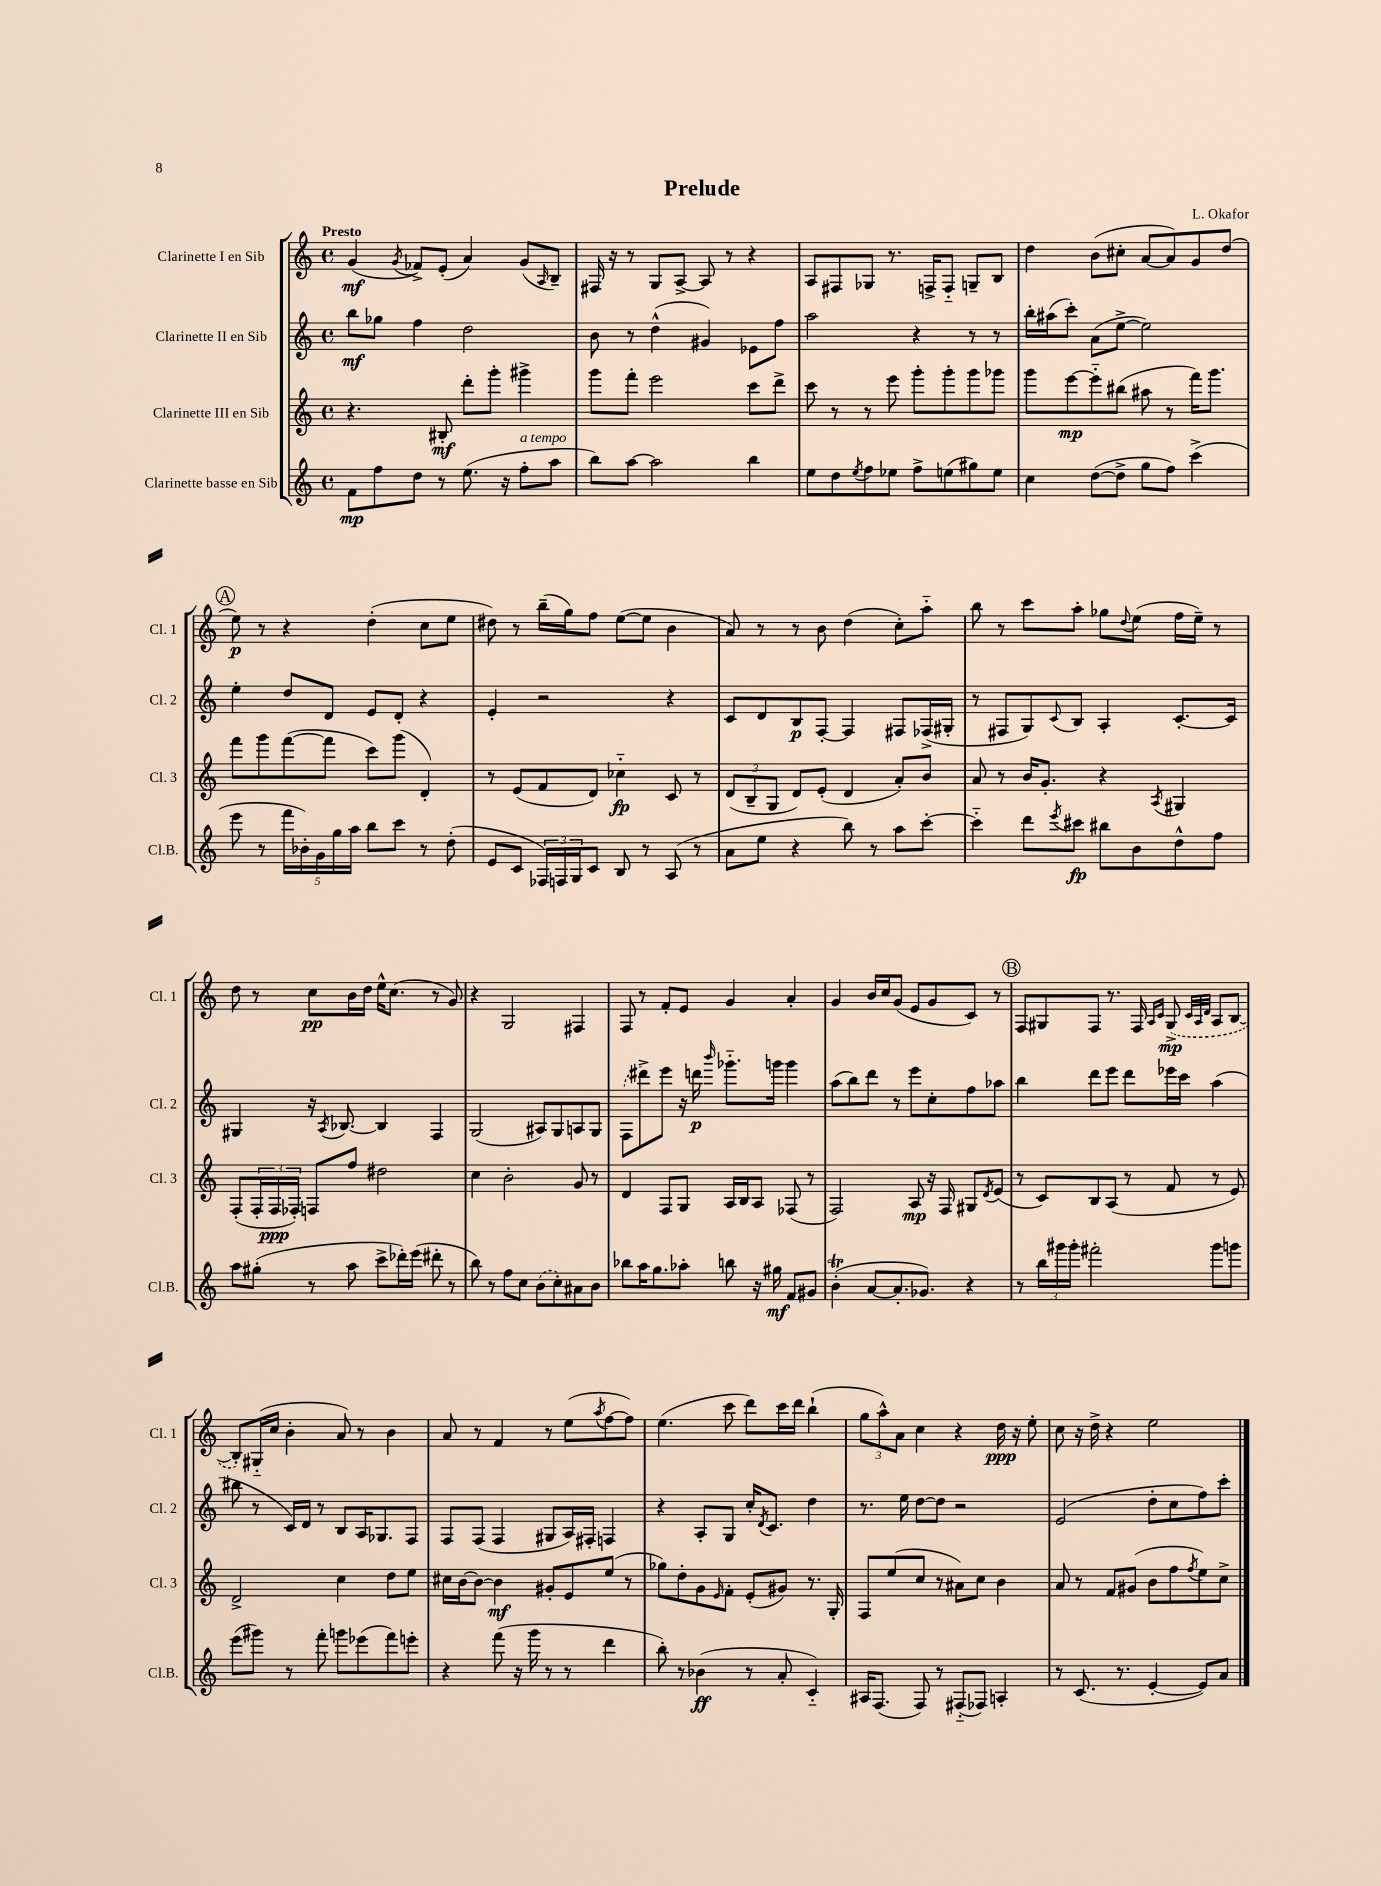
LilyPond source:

\header { title = "Prelude" composer = "L. Okafor" }
<<
\new StaffGroup <<
\new Staff = "s0" \with { instrumentName = "Clarinette I en Sib" shortInstrumentName = "Cl. 1" } {
    \clef treble \key c \major \defaultTimeSignature \time 4/4 \tempo "Presto"
    g'4\mf( \acciaccatura { g'8 } fes'8->) e'8-.( a'4) g'8( \grace { a16 } b8--) |
    fis16 r16 r8 g8 a8~-> a8 r8 r4 |
    a8 fis8 ges8 r8. f16-> f8-_ g8-- b8 |
    d''4 b'8( cis''8-. a'8~ a'8) g'8 d''8( |
    \mark \markup { \circle "A" } e''8\p) r8 r4 d''4-.( c''8 e''8 |
    dis''8) r8 b''16--( g''16) f''8 e''8~( e''8 b'4 |
    a'8) r8 r8 b'8 d''4( c''8-.) a''8-_ |
    b''8 r8 c'''8 a''8-. ges''8 \appoggiatura { d''8 } e''8( f''16 e''16--) r8 |
    d''8 r8 c''8\pp b'16 d''16 e''16-^ c''8.( r8 g'8) |
    r4 g2 fis4 |
    f8 r8 f'8-. e'8 g'4 a'4-. |
    g'4 b'16 c''16 g'8( e'8 g'8 c'8) r8 |
    \mark \markup { \circle "B" } f8 gis8 f8 r8. f16 \grace { a16 c'16 } \once \slurDashed gis8->\mp( \grace { c'32 a32 d'32 } a8 b8~ |
    b8-.) gis16-_( c''16 b'4-. a'8) r8 b'4 |
    a'8 r8 f'4 r8 e''8( \acciaccatura { a''8 } f''8~ f''8) |
    e''4.( c'''8 d'''8) c'''16 d'''16 b''4-!( |
    \tuplet 3/2 { g''8 a''8-^) a'8 } c''4 r4 d''16\ppp r16 e''8-. |
    c''8 r16 d''16-> r4 e''2 \bar "|." |
}
\new Staff = "s1" \with { instrumentName = "Clarinette II en Sib" shortInstrumentName = "Cl. 2" } {
    \clef treble \key c \major \defaultTimeSignature \time 4/4
    b''8\mf ges''8 f''4 d''2 |
    b'8 r8 d''4-^( gis'4) ees'8 f''8 |
    a''2 r4 r8 r8 |
    b''16-. ais''16( c'''8-.) a'8( e''8~-> e''2) |
    \mark \markup { \circle "A" } e''4-. d''8 d'8 e'8 d'8-. r4 |
    e'4-. r2 r4 |
    c'8 d'8 b8\p f8~-. f4 fis8 fes16->( gis16-. |
    r8 fis8 g8) \appoggiatura { c'8 } b8 a4-. c'8.~-. c'16 |
    gis4 r16 \acciaccatura { a8 } bes8.~ bes4 f4 |
    g2( ais8) g8 a8 g8 |
    \once \slurDashed f8( dis'''8->) e'''8 r16 d'''16\p \grace { b'''16 } ges'''8.-_ g'''16 g'''4 |
    a''8( b''8) d'''8 r8 e'''8 c''8-. f''8 aes''8 |
    \mark \markup { \circle "B" } b''4 d'''8 e'''8 d'''8 ees'''16 c'''16 a''4( |
    bis''8 r8 c'16) d'16 r8 b8 a16 ges8. f8 |
    f8 f8( f4 gis8 a16) fis16-. f4 |
    r4 a8-. g8 c''16-. \acciaccatura { d'8 } c'8. d''4 |
    r8. e''16 d''8~ d''8 r2 |
    e'2( d''8-. c''8 f''8) c'''8-. \bar "|." |
}
\new Staff = "s2" \with { instrumentName = "Clarinette III en Sib" shortInstrumentName = "Cl. 3" } {
    \clef treble \key c \major \defaultTimeSignature \time 4/4
    r4. bis8-.\mf d'''8-. g'''8-. gis'''4-> |
    g'''8 f'''8-. e'''2 c'''8 d'''8-> |
    c'''8 r8 r8 e'''8 g'''8-. g'''8-. g'''8 ges'''8 |
    g'''8 e'''8~\mp e'''8-_ bis''8( ais''8 r8 f'''16) g'''8. |
    \mark \markup { \circle "A" } f'''8 g'''8 f'''8~( f'''8 c'''8) g'''8( d'4-.) |
    r8 e'8( f'8 d'8) ces''4-_\fp c'8 r8 |
    \tuplet 3/2 { d'8( b8-- g8 } d'8) e'8-.( d'4 a'8-.) b'8 |
    a'8 r8 b'16 g'8.-. r4 \acciaccatura { a8 } gis4 |
    f8-.( \tuplet 3/2 { f16-. f16\ppp fes16-.) } f8 f''8 dis''2 |
    c''4 b'2-. g'8 r8 |
    d'4 f8 g8 a16 b16 a8 fes8( r8 |
    f2) a8\mp r16 f16 gis8 \acciaccatura { d'8 } e'8( |
    \mark \markup { \circle "B" } r8 c'8) b8 a8( r8 f'8 r8 e'8) |
    d'2-> c''4 d''8 e''8 |
    cis''16 b'16~ b'8~ b'4\mf gis'8-. e'8 e''8( r8 |
    ges''8) d''8-. g'8 \grace { e'16 } f'8-. e'8-.( gis'8) r8. g16-. |
    f8 e''8( c''8 r8 ais'8) c''8 b'4 |
    a'8 r8 f'8 gis'8( b'8 f''8 \acciaccatura { f''8 } e''8) c''8-> \bar "|." |
}
\new Staff = "s3" \with { instrumentName = "Clarinette basse en Sib" shortInstrumentName = "Cl.B." } {
    \clef treble \key c \major \defaultTimeSignature \time 4/4
    f'8\mp f''8 d''8 r8 e''8.( r16 f''8-.^\markup { \italic "a tempo" } a''8 |
    b''8) a''8~ a''2 b''4 |
    e''8 d''8 \acciaccatura { e''8 } f''8 ees''8 f''8-> e''8( gis''8) e''8 |
    c''4 d''8~( d''8-> g''8 f''8) c'''4->( |
    \mark \markup { \circle "A" } e'''8 r8 \tuplet 5/4 { f'''16 bes'16-.) g'16 g''16 a''16 } b''8 c'''8 r8 d''8-.( |
    e'8 c'8 \tuplet 3/2 { fes16) f16 g16 } c'8 b8 r8 a8( r8 |
    a'8 e''8 r4 b''8) r8 a''8 c'''8~-. |
    c'''4-_ d'''8 \acciaccatura { e'''8 } cis'''8\fp bis''8 b'8 d''8-^ f''8 |
    a''8 gis''8-.( r8 a''8 c'''8-> des'''16-.) e'''16( dis'''8-. r8 |
    b''8) r8 f''8 c''8 \once \slurDashed b'8( c''8-.) ais'8 b'8 |
    bes''8 a''16 g''8. aes''8-. b''8 r16 gis''16\mf f'8 gis'8 |
    b'4-.\trill( a'8~ a'8.-. ges'8.) r4 |
    \mark \markup { \circle "B" } r8 \tuplet 3/2 { b''16 gis'''16 gis'''16-. } fis'''2-. gis'''8 g'''8 |
    e'''8( gis'''8) r8 f'''8-. g'''8 ees'''8( f'''8) e'''8-. |
    r4 f'''8( r16 g'''16 r8 r8 d'''4 |
    b''8-.) r8 bes'4\ff( r8 a'8-. c'4-_) |
    ais16 f8.( f8) r8 fis8-_( fes8) a4-. |
    r8 c'8.( r8. e'4~-. e'8) a'8 \bar "|." |
}
>>
>>
\layout { \context { \Score \remove "Bar_number_engraver" } }
